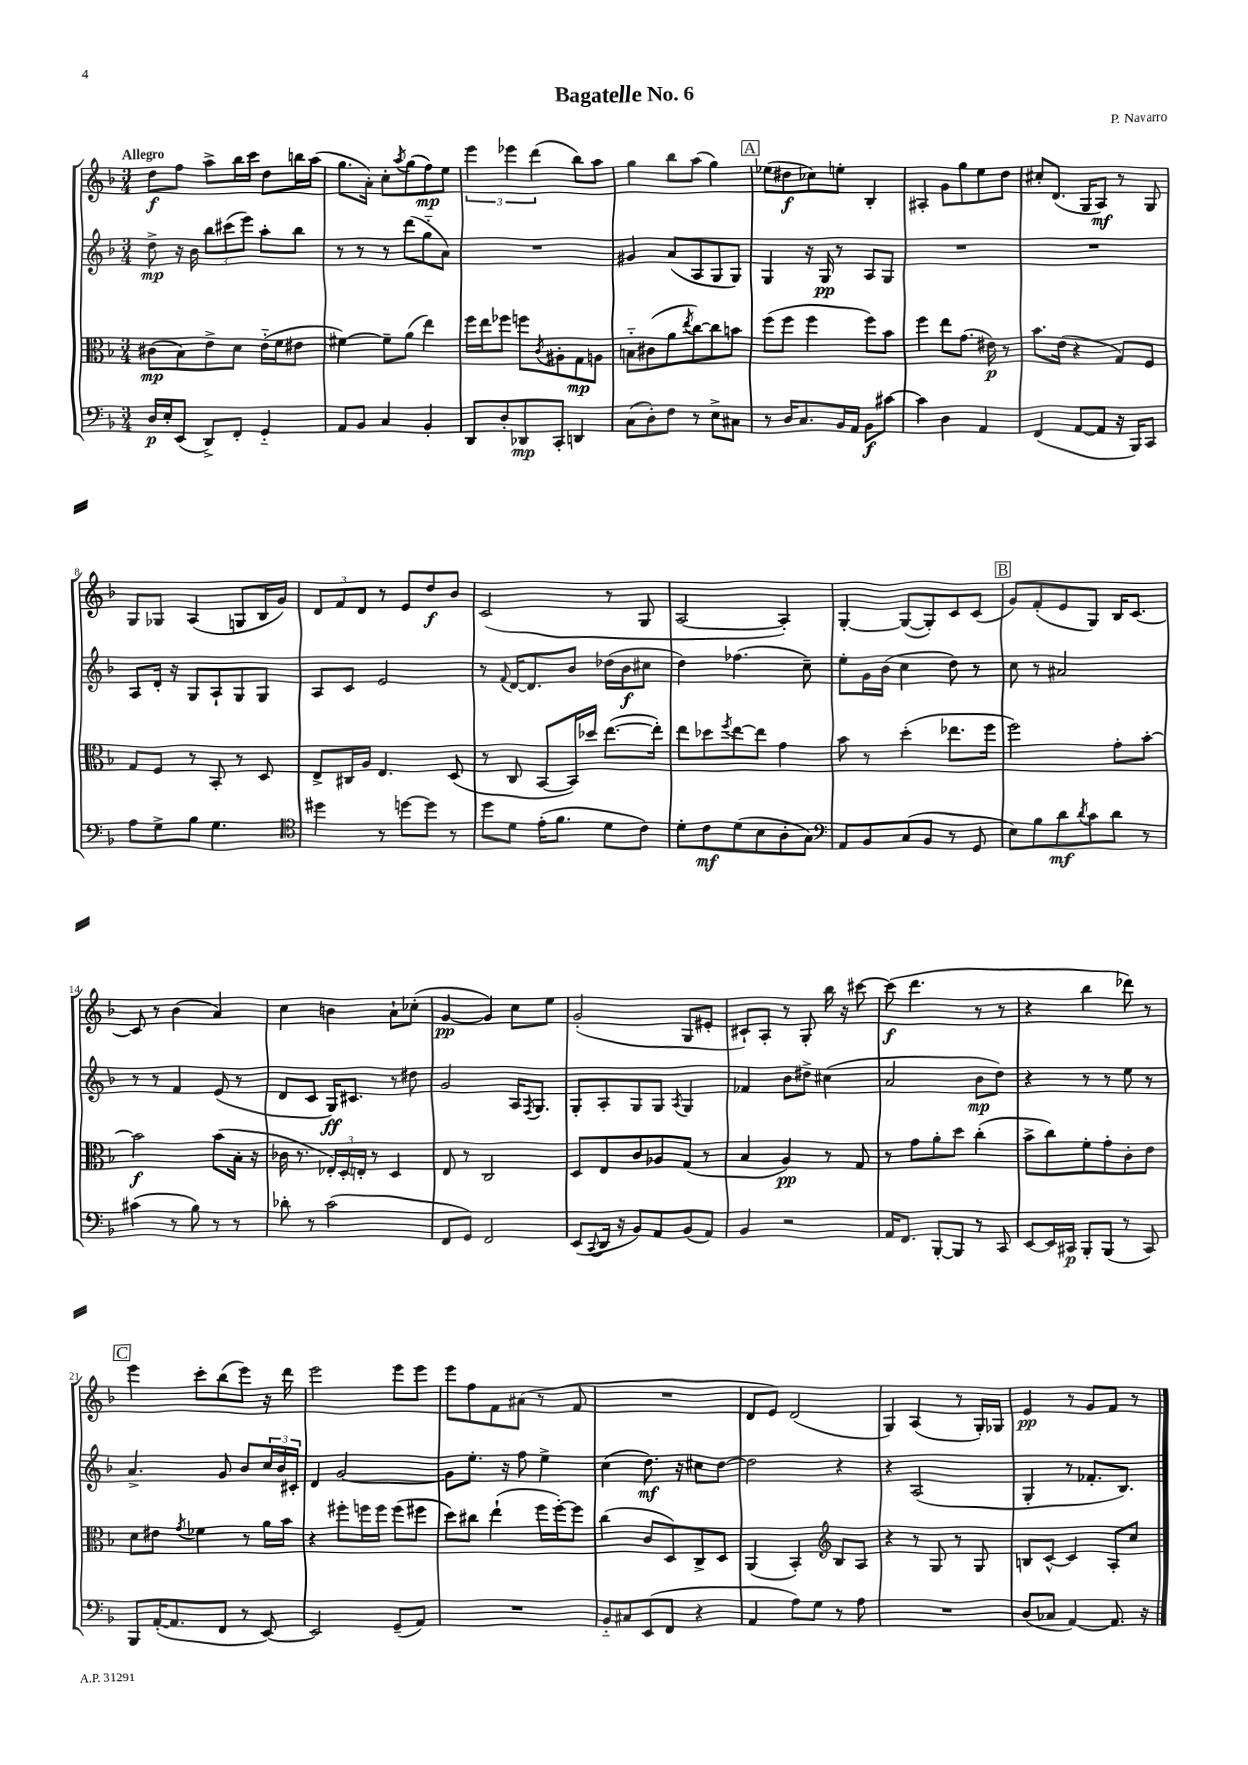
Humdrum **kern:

**kern	**kern	**kern	**kern
*staff4	*staff3	*staff2	*staff1
*clefF4	*clefC3	*clefG2	*clefG2
*k[b-]	*k[b-]	*k[b-]	*k[b-]
*M3/4	*M3/4	*M3/4	*M3/4
16D	(8c#	8dd^	8dd
16E'	.	.	.
(8EE	8B-)	16r	8ff
.	.	16b-	.
8DD^)	8e^	12bb-	8aa^
.	.	(12ccc#	.
8FF'	8d	.	16bb-
.	.	12eee)	.
.	.	.	16ccc
4GG'~	(16e'~	8aa'	8dd
.	16f	.	.
.	8e#	8bb-	16bb
.	.	.	(16aa
=	=	=	=
8AA	[4f#)	8r	8.gg
8BB-	.	8r	.
.	.	.	16a')
4C	8f#~]	8r	8cc'
.	.	.	8qaa
.	(8a	(8ddd	(8gg
4BB-'	4ee)	8gg'~	8ff)
.	.	8a)	8ee
=	=	=	=
8DD	16ff	2.r	6eee
.	16ee	.	.
8D'	8ff-	.	.
.	.	.	6eee-
8DD-	8ff	.	.
.	.	.	(6ddd
.	8qc	.	.
8CC'	8A#'	.	.
4DD	8G	.	8bb-)
.	8A	.	8aa
=	=	=	=
(8C	8B'~	4g#	4gg
8D')	(8c#	.	.
8F	8a	(8a	8bb-
.	8qee	.	.
8r	[8cc)	8A	(8aa
8E^	8cc]	8G	4gg)
8C#	8b	8G)	.
=	=	=	=
8r	(8ff	4G	(8ee-
16D	8ff	.	8dd#
8.C	.	.	.
.	4ff	16r	8cc-)
.	.	16G	.
16BB-	.	8r	8ee'
16AA	.	.	.
8BB-	8ff)	8A	4B-'
[8c#	8b-	8G	.
=	=	=	=
4c#]	4ff	2.r	4A#'
4D	8ee	.	8g
.	(8.g	.	8gg
4AA	.	.	8ee
.	16e#)	.	.
.	8r	.	8dd
=	=	=	=
(4FF	8.b-	2.r	8cc#'
.	.	.	(8.d
.	(16e	.	.
[8AA	4r	.	.
.	.	.	16G
8AA]	.	.	8A)
16r	8G)	.	8r
16BBB-)	.	.	.
8CC	8F	.	8G
=	=	=	=
8A	8G	8A	8G
8G^	8F	16d'	8G-
.	.	16r	.
8B-	8r	8G	(4A
4.G	8BB-'	8A`	.
.	8r	8G	8G
.	8D	8G	16B-
.	.	.	16g)
=	=	=	=
*clefC4	*	*	*
4dd#	8E^	8A	12d
.	.	.	12f
.	16C#	8c	.
.	.	.	12d
.	16A	.	.
8r	4.E	2e	8r
[8dd	.	.	8e
8dd]	.	.	8dd
8r	(8D	.	8b-
=	=	=	=
8dd	8r	8r	(2c
.	.	8qqf	.
8d	8C	[16d	.
.	.	8.d]	.
(16e'	[8BB-	.	.
8.f	.	.	.
.	16BB-])	8b-	.
.	16dd-	.	.
8d	([8.ee	(16dd-	8r
.	.	16b-	.
8c)	.	8cc#	8G
.	16ee'])	.	.
=	=	=	=
8d'	8ee	4dd)	[2A
8c	8dd-	.	.
.	8qff	.	.
(8d	[8ee	(4.ff-	.
8B-	8ee]	.	.
8A'	4g	.	4A'])
8G)	.	8cc~)	.
=	=	=	=
*clefF4	*	*	*
8AA	8b-	8ee'	[4G'
8BB-	8r	16g	.
.	.	(16b-	.
(8C	(4dd'	4cc	(8G_
8BB-	.	.	8G'])
8r	8.ee-	8dd)	8c
8GG	.	8r	(8c
.	16ff	.	.
=	=	=	=
8E)	2ff)	8cc	8g)
8B-	.	8r	(8f'
8d	.	2a#	8e
8qd	.	.	.
8c	.	.	8G)
8d	8g'	.	16B-
.	.	.	[8.c
8r	[8b-'	.	.
=	=	=	=
(4c#	2b-]	8r	8c]
.	.	8r	8r
8r	.	4f	(4b-
8B-)	.	.	.
8r	(8b-	(8e	4a)
8r	16B-'	8r	.
.	16r	.	.
=	=	=	=
8d-'	16c-	8d	4cc
.	8.r	.	.
8r	.	8c	.
(2c	24E-')	16G)	4b
.	24D'	.	.
.	.	8.c#	.
.	24E'	.	.
.	8r	.	.
.	4D	8r	8a`
.	.	8dd#	(8cc-'
=	=	=	=
8FF	8E	2g	[4g
8GG)	8r	.	.
2FF	2C	.	4g])
.	.	16A	8cc
.	.	8qF	.
.	.	8.G	.
.	.	.	8ee
=	=	=	=
(8EE	8D	8G'	(2g'
8qqCC	.	.	.
16DD	8E	8A'	.
16r	.	.	.
8BB-)	8c	8G	.
8AA	8A-	8G	.
.	.	8qA	.
(8BB-	(8G	4G	8G
8AA)	8r	.	8e#'
=	=	=	=
4BB-	4B-	4f-	8c#`)
.	.	.	8A'
2r	4A)	8b-	8r
.	.	8dd#^	8G'
.	8r	(4cc#	16bb-
.	.	.	16r
.	8G	.	[8ccc#
=	=	=	=
16AA	8r	2a	(8ccc#]
8.FF	.	.	.
.	8g	.	4.ddd
[8BBB-'	8a'	.	.
8BBB-]	8dd	.	.
8r	(4cc'	8b-	8r
8CC	.	8dd)	8r
=	=	=	=
[8EE	8b-^	4r	4r
16EE]	8cc)	.	.
16CC#	.	.	.
8BBB-'	8f'	8r	4bb-
(8BBB-	8g'	8r	.
8r	8c'	8ee	8ddd-)
8CC#)	8e	8r	8r
=	=	=	=
8BBB-	8d	4.a^	4eee
([16AA'	8e#	.	.
8.AA]	.	.	.
.	8qg	.	.
.	4f-	.	8ccc'
8FF	.	8g	(8bb-
8r	8r	8b-	8eee)
[8EE)	16a	24cc	16r
.	.	24b-	.
.	16b-	.	16ddd
.	.	24c#'	.
=	=	=	=
2EE]	4r	4d	2eee
.	8ff#'	[2g	.
.	16ff	.	.
.	16ff	.	.
(8GG~	(8ff	.	8eee
8AA)	8ff#	.	8eee
=	=	=	=
2.r	8dd)	8g]	8eee
.	8cc#	8.ee'	8ff
.	(4ee`	.	8f
.	.	16r	.
.	.	8ff	(8a#
.	16ff	4ee^	8r
.	[16ff')	.	.
.	8ff]	.	8f
=	=	=	=
8BB-'~	(4cc	(4cc	2.r
8C#	.	.	.
(8EE	8c	8.dd)	.
8FF	8D)	.	.
.	.	16r	.
4r	8C^	8cc#	.
.	8D	[8dd	.
=	=	=	=
4AA	(4AA	2dd]	8d
.	.	.	8e)
8A)	4BB-')	.	(2d
8G	.	.	.
*	*clefG2	*	*
8r	8B-	4r	.
8A	8A	.	.
=	=	=	=
2.r	4r	4r	4G)
.	8r	(2A	(4A
.	8G	.	.
.	8r	.	8r
.	8G	.	16G')
.	.	.	16G-
=	=	=	=
(8D	8B	4G'	4e
8C-	[8c^^	.	.
[4AA)	4c]	8r	8r
.	.	8.f-'	8g
8.AA]	8A'	.	8f
.	.	8.B-)	.
.	8cc	.	8r
16r	.	.	.
==	==	==	==
*-	*-	*-	*-
